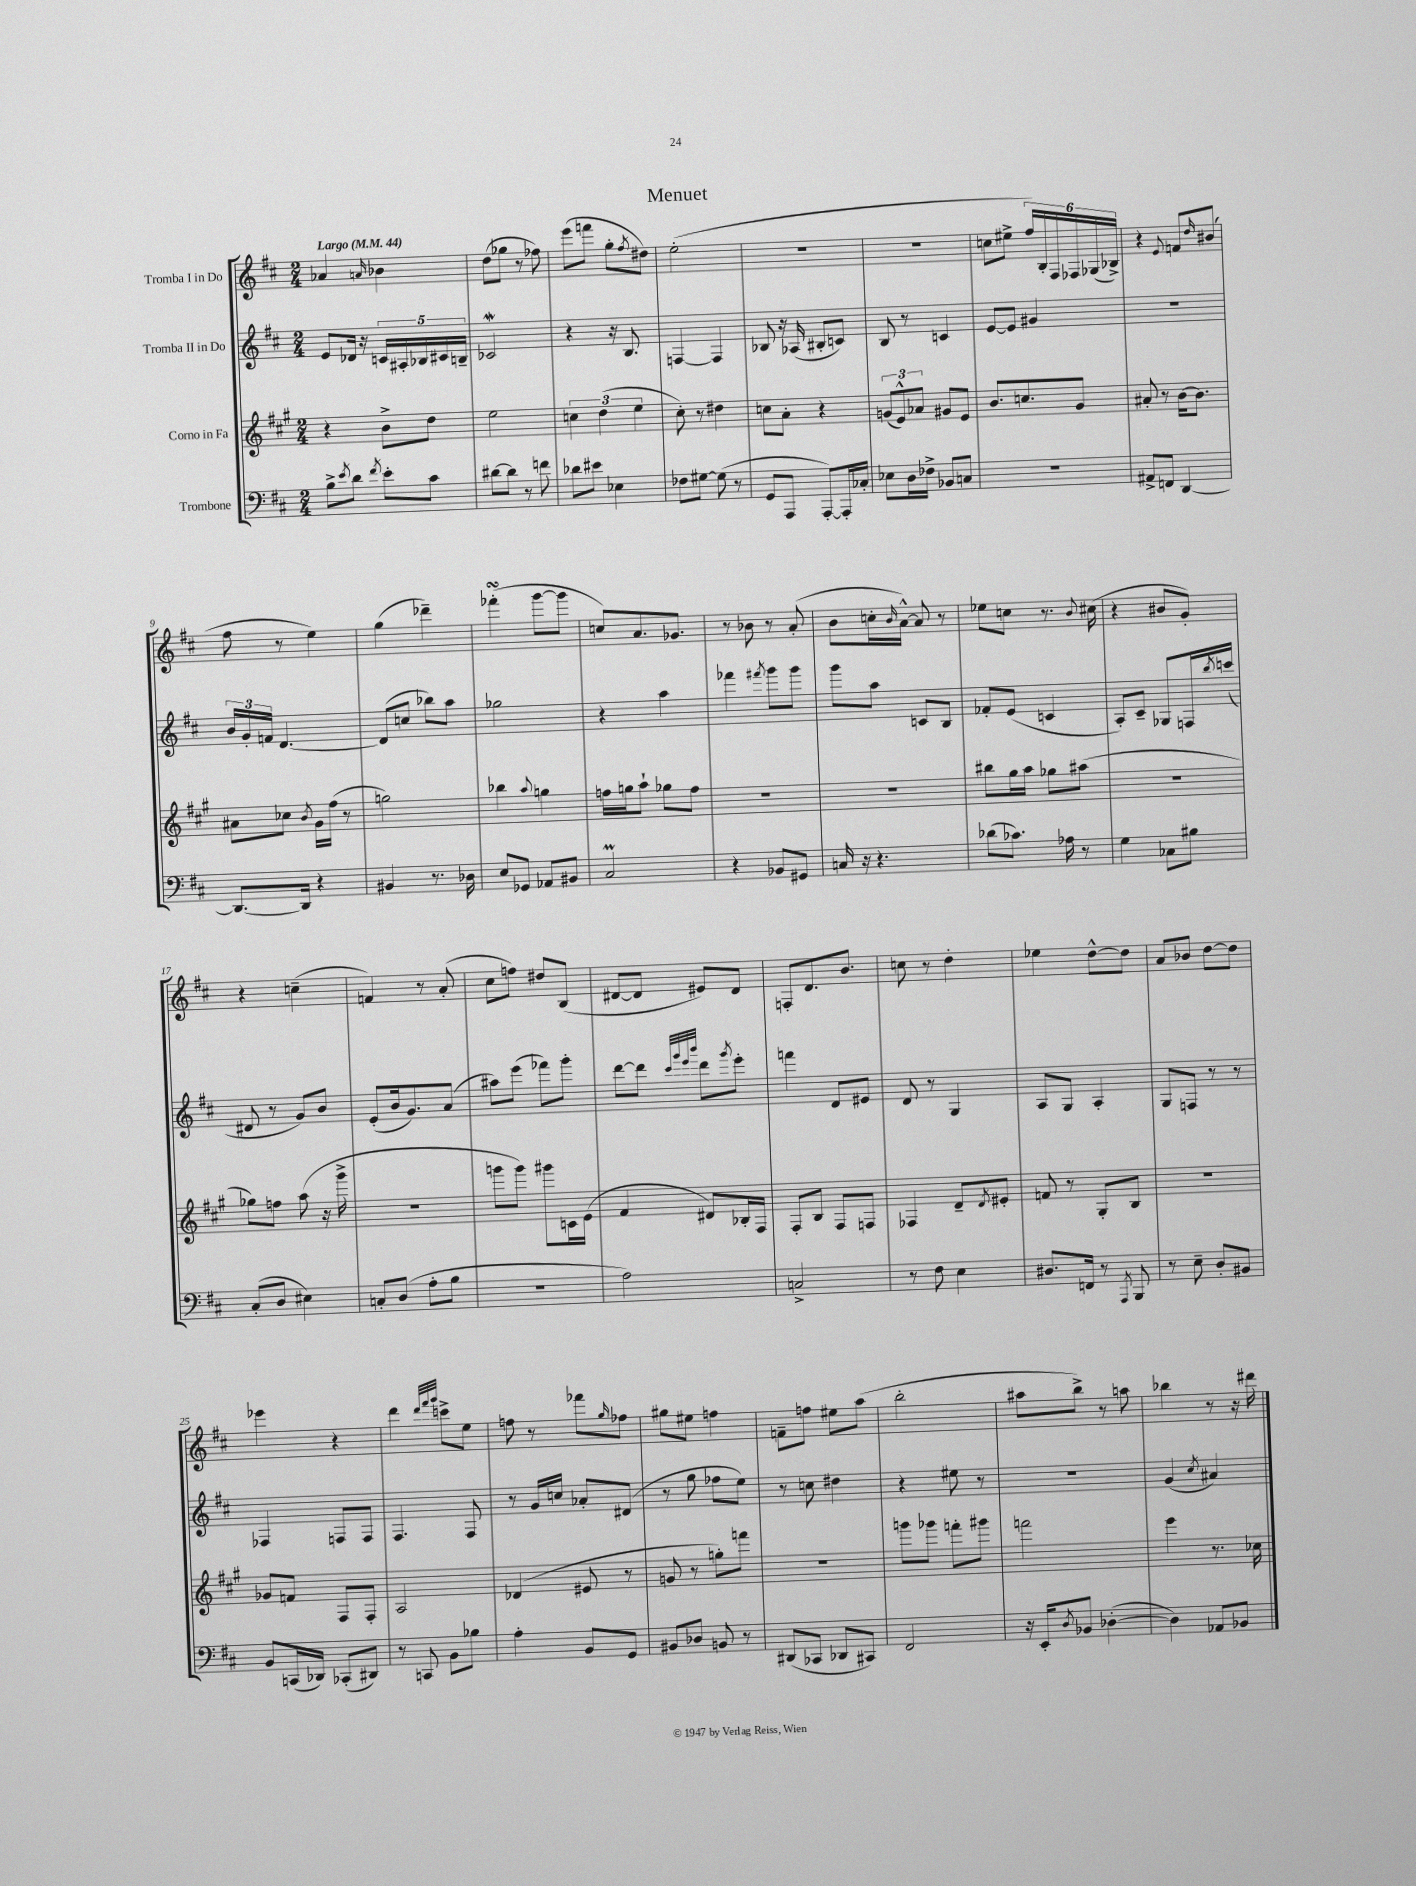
\header { title = "Menuet" }
<<
\new StaffGroup <<
\new Staff = "s0" \with { instrumentName = "Tromba I in Do" } {
    \clef treble \key d \major \numericTimeSignature \time 2/4 \tempo "Largo" 4 = 44
    aes'4 \grace { a'16 } bes'4 |
    d''8( ges''8 r8 fes''8) |
    e'''8( f'''8 g''8-. \acciaccatura { fis''8 } dis''8) |
    e''2-.( |
    r2 |
    R2 |
    c''8 eis''8-> \tuplet 6/4 { fis''16) b16-. fis16 fes16 ges16( bes16->) } |
    r4 \appoggiatura { e'8 } f'8 \grace { d''16 } bis'8( |
    fis''8 r8 e''4) |
    g''4( des'''4--) |
    fes'''4-.\turn( g'''8~ g'''8 |
    c''8) a'8. ges'8. |
    r8 bes'8 r8 a'8-.( |
    b'8 c''16-. \grace { b'16 } a'16~-^) a'8 r8 |
    ees''8 c''8 r8. \appoggiatura { b'8 } cis''16( |
    r4 bis'8 g'8-.) |
    r4 c''4--( |
    f'4) r8 a'8-.( |
    cis''8 f''8) dis''8 b8( |
    dis'8~ dis'8 eis'8) dis'8 |
    f8-. d'8. b'8. |
    c''8 r8 d''4-. |
    ees''4 d''8~-^ d''8 |
    a'8 bes'8 d''8~ d''8 |
    ees'''4 r4 |
    d'''4 \grace { d'''32 fis'''32 g'''32 } c'''8-> e''8 |
    f''8 r8 fes'''8 \grace { g''16 } fes''8 |
    gis''8 eis''8 f''4 |
    f'8-- f''8 eis''8 a''8( |
    b''2-. |
    ais''8 b''8->) r8 a''8 |
    bes''4 r8 r16 dis'''16 \bar "|." |
}
\new Staff = "s1" \with { instrumentName = "Tromba II in Do" } {
    \clef treble \key d \major \numericTimeSignature \time 2/4
    e'8 des'16 r16 \tuplet 5/4 { c'16 ais16-. bes16 cis'16 b16-- } |
    ces'2\mordent |
    r4 r16 b8. |
    f4~ f4 |
    bes8 r16 aes16( bis8-. c'8) |
    b8 r8 c'4 |
    e'8~ e'8 gis'4 |
    r2 |
    \tuplet 3/2 { b'16 g'16-. f'16 } d'4.~ |
    d'8( c''8 bes''8) a''8 |
    ges''2 |
    r4 a''4 |
    fes'''4 \acciaccatura { fis'''8 } g'''8 g'''8 |
    g'''8 a''8 c'8 b8 |
    fes'8-. e'8( c'4 |
    a8-.) cis'8-- ges8 f16 \acciaccatura { b''8 } c'''16( |
    dis'8 r8 g'8) b'8 |
    e'8-.( b'16 g'8.) a'8( |
    ais''8) e'''8( fes'''8) g'''8-. |
    d'''8~ d'''8 \grace { cis'''32 g'''32 e'''32 b'''32 } d'''8 \acciaccatura { g'''8 } e'''8-. |
    f'''4 d'8 eis'8 |
    d'8 r8 g4 |
    a8 g8 a4-. |
    g8 f8 r8 r8 |
    fes4 f8 f8 |
    fis4. fis8 |
    r8 g'16 c''16 aes'8-. dis'8( |
    r8 g''8 fes''8 e''8) |
    r8 c''8 dis''4 |
    r4 eis''8 r8 |
    r2 |
    g'4( \acciaccatura { cis''8 } ais'4) \bar "|." |
}
\new Staff = "s2" \with { instrumentName = "Corno in Fa" } {
    \clef treble \key a \major \numericTimeSignature \time 2/4
    r4 b'8-> d''8 |
    e''2 |
    \tuplet 3/2 { c''4 d''4( e''4 } |
    cis''8-.) r8 dis''4 |
    c''8 a'8-. r4 |
    \tuplet 3/2 { g'8( e'8-^) aes'8 } gis'8 e'8 |
    b'8. c''8. gis'8 |
    ais'8-. r8 b'16~ b'8. |
    ais'8 ces''8 \acciaccatura { b'8 } gis'16 fis''16( r8 |
    g''2) |
    bes''4 \appoggiatura { a''8 } g''4 |
    f''16 g''16 a''8-! ges''8 f''8 |
    R2 |
    R2 |
    bis''8 gis''16 a''16 ges''8 ais''8( |
    R2 |
    ges''8) f''8 a''8( r16 gis'''16-> |
    R2 |
    g'''8 g'''8) gis'''8 c'16 e'16( |
    fis'4 dis'8) bes16-. fis16 |
    fis8-. b8 fis8 f8 |
    fes4 d'8-- \acciaccatura { d'8 } eis'8-. |
    f'8 r8 gis8-. b8 |
    R2 |
    ges'8 f'8 fis8 fis8-. |
    a2 |
    des'4( eis'8 r8 |
    g'8 r8 g''8-.) f'''8 |
    R2 |
    g'''8 ges'''8 f'''8-. gis'''8 |
    f'''2 |
    e'''4 r8. ces''16 \bar "|." |
}
\new Staff = "s3" \with { instrumentName = "Trombone" } {
    \clef bass \key d \major \numericTimeSignature \time 2/4
    b8-> \acciaccatura { e'8 } d'8 \acciaccatura { fis'8 } e'8-. cis'8 |
    dis'8~ dis'8 r8 f'8 |
    des'8 eis'8 ees4 |
    fes8 gis8~ gis8( r8 |
    g,8 a,,8 a,,8~-.) a,,16-. ces16-. |
    ees8 d16 fes16-> bes,8 c8 |
    R2 |
    ais,8-> f,8 d,4~ |
    d,8.~ d,16 r4 |
    bis,4 r8. des16 |
    e8 ges,8 aes,8 bis,8 |
    cis2\prall |
    r4 bes,8 gis,8 |
    c16 r16 r4. |
    des'8( ces'8.) aes16 r8 |
    g4 ces8 bis8 |
    cis8-.( d8 eis4) |
    c8-. d8( a8-. b8 |
    R2 |
    a2) |
    c2-> |
    r8 fis8 e4 |
    dis8. f,16 r8 \acciaccatura { a,,8 } b,,8 |
    r8 e8-- d8-. bis,8 |
    b,8 c,16( des,16) ces,8-.( dis,8) |
    r8 c,8 b,8 bes8 |
    a4-. b,8 g,8 |
    bis,8 des8 b,8 r8 |
    dis,8( ces,8 des,8 cis,8) |
    fis,2 |
    r16 e,16-. \acciaccatura { d8 } bes,8 des4~-.( |
    des4) aes,8 bes,8 \bar "|." |
}
>>
>>
